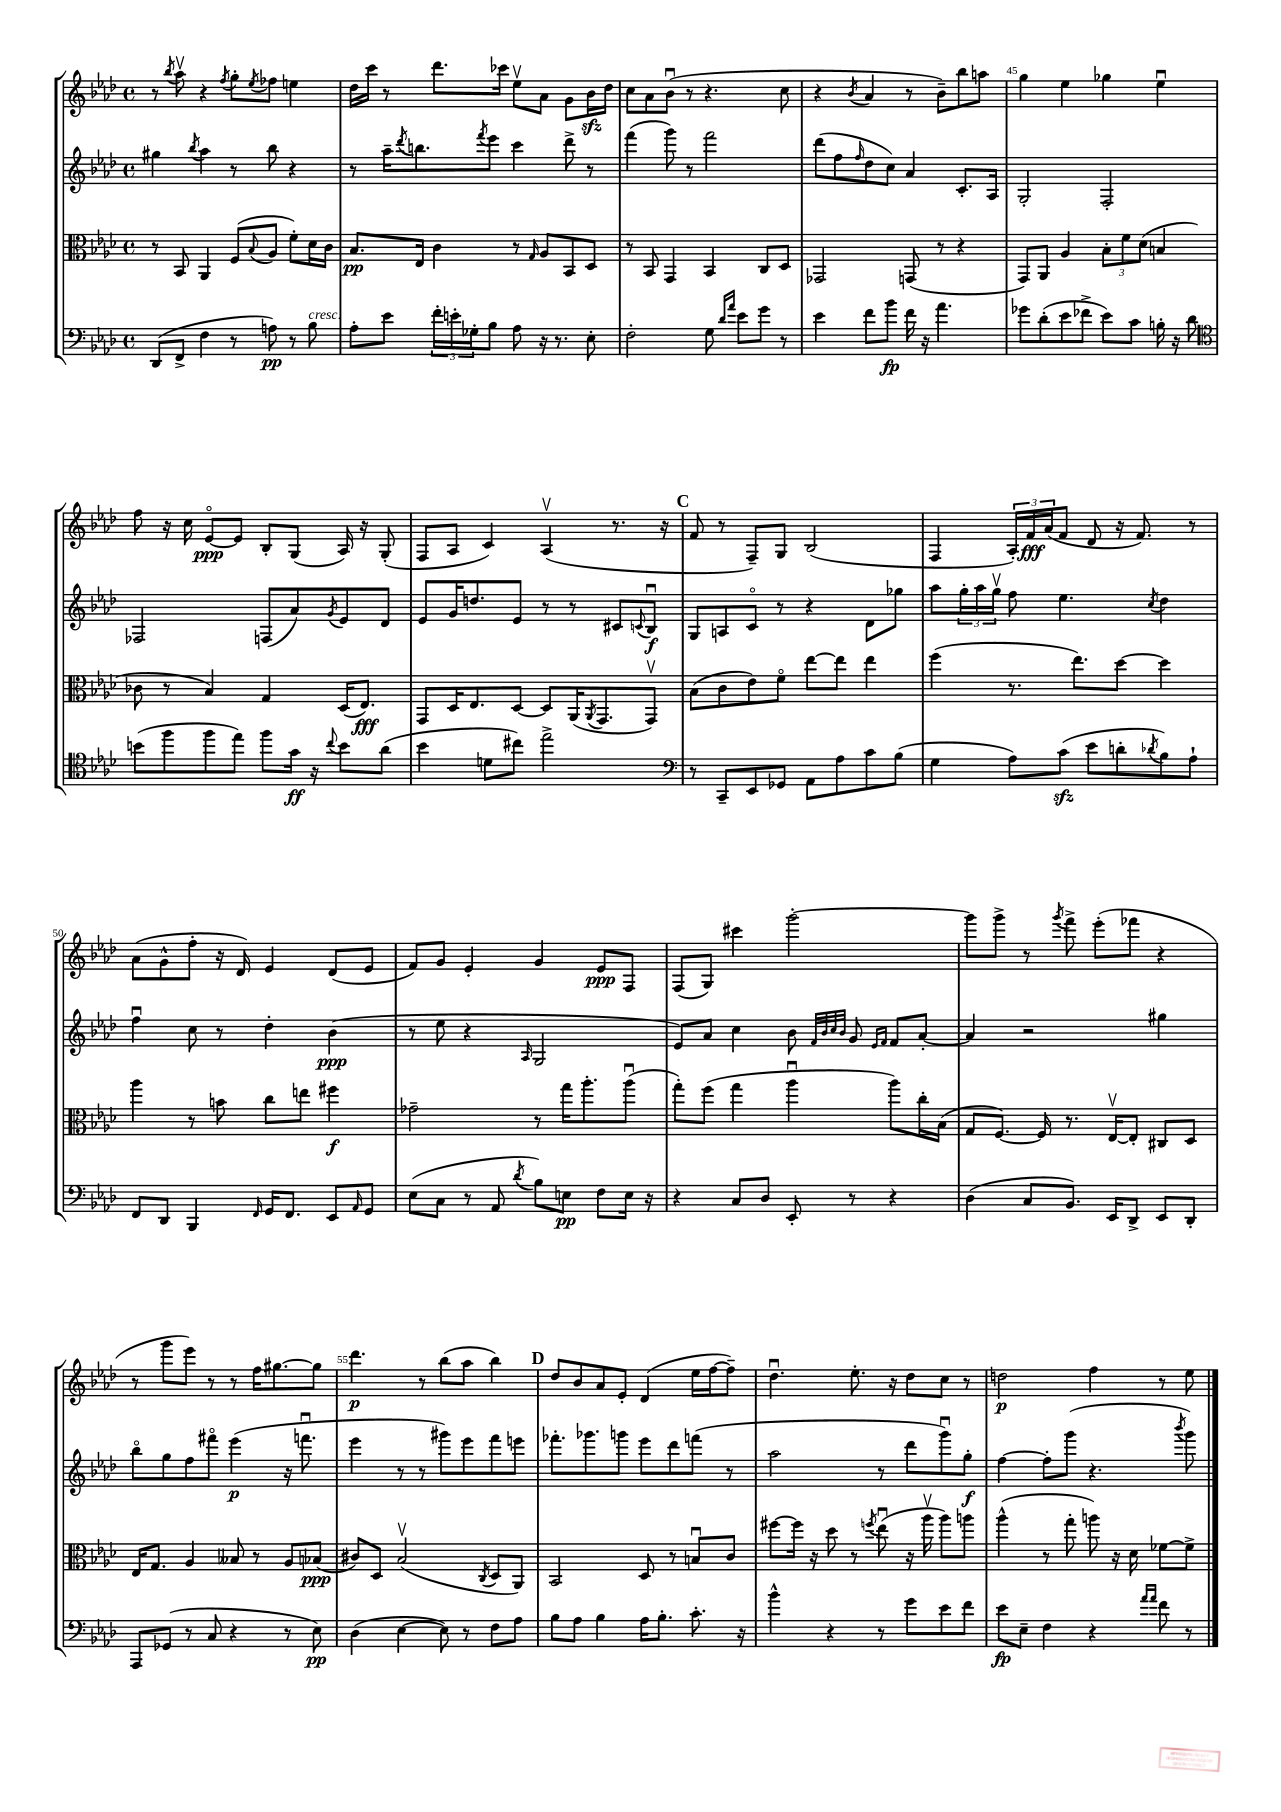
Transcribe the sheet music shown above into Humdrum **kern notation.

**kern	**kern	**kern	**kern
*staff4	*staff3	*staff2	*staff1
*clefF4	*clefC3	*clefG2	*clefG2
*k[b-e-a-d-]	*k[b-e-a-d-]	*k[b-e-a-d-]	*k[b-e-a-d-]
*M4/4	*M4/4	*M4/4	*M4/4
*met(c)	*met(c)	*met(c)	*met(c)
(8DD-	8r	4gg#	8r
.	.	.	8qbb-
8FF^	8BB-	.	8aa-v
.	.	8qbb-	.
4F	4AA-	4aa-	4r
.	.	.	8qff
8r	(8F	8r	8gg'
.	8qqB-	.	8qee-
8A)	8A-	8bb-	8ff-
8r	8f')	4r	4ee
8B-	16d-	.	.
.	16c	.	.
=	=	=	=
8A-'	8.B-	8r	16dd-
.	.	.	16ccc
8e-	.	16aa-~	8r
.	.	8qddd-	.
.	16E-	8.bb	.
24f'	4c	.	8.ddd-
24e'	.	.	.
24G-'	.	.	.
.	.	8qfff	.
8B-	.	8eee-	.
.	.	.	16ccc-
8A-	8r	4ccc	8ee-v
.	16qqG	.	.
16r	8A-	.	8a-
8.r	.	.	.
.	8BB-	8ddd-^	8g
8E-'	8D-	8r	16b-
.	.	.	16dd-
=	=	=	=
2F'	8r	(4fff	8cc
.	8BB-	.	8a-
.	4GG	8ggg)	(8b-u
.	.	8r	8r
8G	4BB-	2fff	4.r
16qqd-	.	.	.
16qqa-	.	.	.
8e-	.	.	.
8g	8C	.	.
8r	8D-	.	8cc
=	=	=	=
4e-	2GG-	(8ddd-	4r
.	.	8ff	.
.	.	16qqff	8qb-
8f	.	8dd-	4a-
8b-	.	8cc)	.
16f	(8GG	4a-	8r
16r	.	.	.
4.a-	8r	.	8b-~)
.	4r	8.c'	8bb-
.	.	.	8aa
.	.	16A-	.
=	=	=	=
8g-	8GG)	2G'	4gg
(8d-'	8AA-	.	.
8e-	4A-	.	4ee-
8f-^	.	.	.
8e-)	12B-'	2F'	4gg-
.	12f	.	.
8c	.	.	.
.	(12d-	.	.
16B'	4B	.	4ee-u
16r	.	.	.
8d-	.	.	.
=	=	=	=
*clefC4	*	*	*
(8b	8c-	2F-	8ff
8ff	8r	.	16r
.	.	.	16cc
8ff	4B-)	.	[8e-o
8ee-)	.	.	8e-]
8ff	4G	(8F	8B-'
16g	.	8a-)	(8G
16r	.	.	.
8qqcc	.	8qg	.
8b	(16D-	8e-	16A-)
.	8.E-)	.	16r
(8a-	.	8d-	(8G'
=	=	=	=
4b-	8GG	8e-	8F
.	16D-	16g	8A-
.	8.E-	8.dd	.
8d	.	.	4c)
8cc#)	[8D-	8e-	.
2ee-^	8D-]	8r	(4A-v
.	(16AA-	8r	.
.	8qAA-	.	.
.	8.GG	.	.
.	.	8c#	8.r
.	.	8qqc	.
.	8GGv)	8B-u	.
.	.	.	16r
=	=	=	=
*clefF4	*	*	*
8r	(8B-	8G	8f
8CC~	8c	8A	8r
8EE-	8e-)	8co	8F~)
8GG-	8fo	8r	8G
8AA-	[8ee-	4r	(2B-
8A-	8ee-]	.	.
8c	4ee-	8d-	.
(8B-	.	8gg-	.
=	=	=	=
4G	(4ff	8aa-	4F
.	.	24gg'	.
.	.	24aa-	.
.	.	24ggv	.
8A-)	8.r	8ff	24A-')
.	.	.	24f
.	.	.	(24a-
(8c	.	4.ee-	8f
.	8.ee-)	.	.
8e-	.	.	8d-
8d'	[8dd-	.	16r
.	.	.	8.f)
8qd-	.	8qcc	.
8B-)	4dd-]	4dd-	.
8A-`	.	.	8r
=	=	=	=
8FF	4aa-	4ffu	(8a-
8DD-	.	.	8g^^
4BBB-	8r	8cc	8ff'
.	8b	8r	16r
.	.	.	16d-)
16qqFF	.	.	.
16GG	8cc	4dd-'	4e-
8.FF	.	.	.
.	8ee	.	.
8EE-	4ff#	(4b-	(8d-
16qqAA-	.	.	.
8GG	.	.	8e-
=	=	=	=
(8E-	2g-~	8r	8f)
8C	.	8ee-	8g
8r	.	4r	4e-'
8AA-	.	.	.
8qd-	.	16qqA-	.
8B-)	8r	2G	4g
8E	16gg	.	.
.	8.aa-'	.	.
8F	.	.	8e-
16E	(8aa-u	.	8F
16r	.	.	.
=	=	=	=
4r	8gg')	8e-)	(8F
.	(8ff	8a-	8G)
8C	4gg	4cc	4ccc#
8D-	.	.	.
8EE-'	4aa-u	8b-	[2ggg'
.	.	32qqf	.
.	.	32qqb-	.
.	.	32qqcc	.
.	.	32qqb-	.
8r	.	8g	.
.	.	16qqe-	.
.	.	16qqf	.
4r	8aa-)	8f	.
.	16cc'	[8a-'	.
.	(16B-	.	.
=	=	=	=
(4D-	8G	4a-]	8ggg]
.	[8.F)	.	8ggg^
8C	.	2r	8r
.	16F]	.	.
.	.	.	8qggg
8.BB-)	8.r	.	8fff^
.	.	.	(8eee-'
16EE-	[16E-v	.	.
8DD-^	8E-']	.	8fff-
8EE-	8C#	4gg#	4r
8DD-'	8D-	.	.
=	=	=	=
8AAA-	16E-	8bb-o	8r
.	8.G	.	.
(8GG-	.	8gg	8ggg
8r	4A-	8ff	8eee-)
8C	.	8fff#o	8r
4r	8B--	(4eee-	8r
.	8r	.	16ff
.	.	.	[8.gg#
8r	8A-	16r	.
.	.	8.fffu	.
8E-)	(8B-	.	8gg#]
=	=	=	=
(4D-	8c#)	4eee-	4.ddd-
.	8D-	.	.
[4E-	(2B-v	8r	.
.	.	8r	8r
8E-])	.	8ggg#)	(8bb-
8r	.	8eee-	8aa-
.	8qC	.	.
8F	8D-	8fff	4bb-)
8A-	8AA-)	8eee	.
=	=	=	=
8B-	2BB-	8.fff-'	8dd-
8A-	.	.	8b-
.	.	8.ggg-	.
4B-	.	.	8a-
.	.	8ggg	8e-'
16A-	8D-	8eee-	(4d-
8.B-'	.	.	.
.	8r	8ddd-	.
8.c'	8Bu	(8fff	16ee-
.	.	.	[16ff
.	8c	8r	8ff~])
16r	.	.	.
=	=	=	=
4b-^^	[8ff#	2aa-	4.dd-u
.	16ff#]	.	.
.	16r	.	.
4r	8dd-	.	.
.	8r	.	8.ee-'
.	8qff	.	.
8r	(8ee-u	8r	.
.	.	.	16r
8g	16r	8ddd-	8dd-
.	16aa-v	.	.
8e-	8aa-)	8gggu)	8cc
8f	8aa	8gg'	8r
=	=	=	=
8e-	(4aa-^^	[4ff	2dd
8E-~	.	.	.
4F	8r	8ff']	.
.	8gg'	(8ggg	.
4r	8aa)	4.r	4ff
.	16r	.	.
.	16d-	.	.
16qqa-	.	.	.
16qqa-	.	.	.
8f	[8f-	.	8r
.	.	8qbbb-	.
8r	8f-^]	8ggg)	8ee-
==	==	==	==
*-	*-	*-	*-
